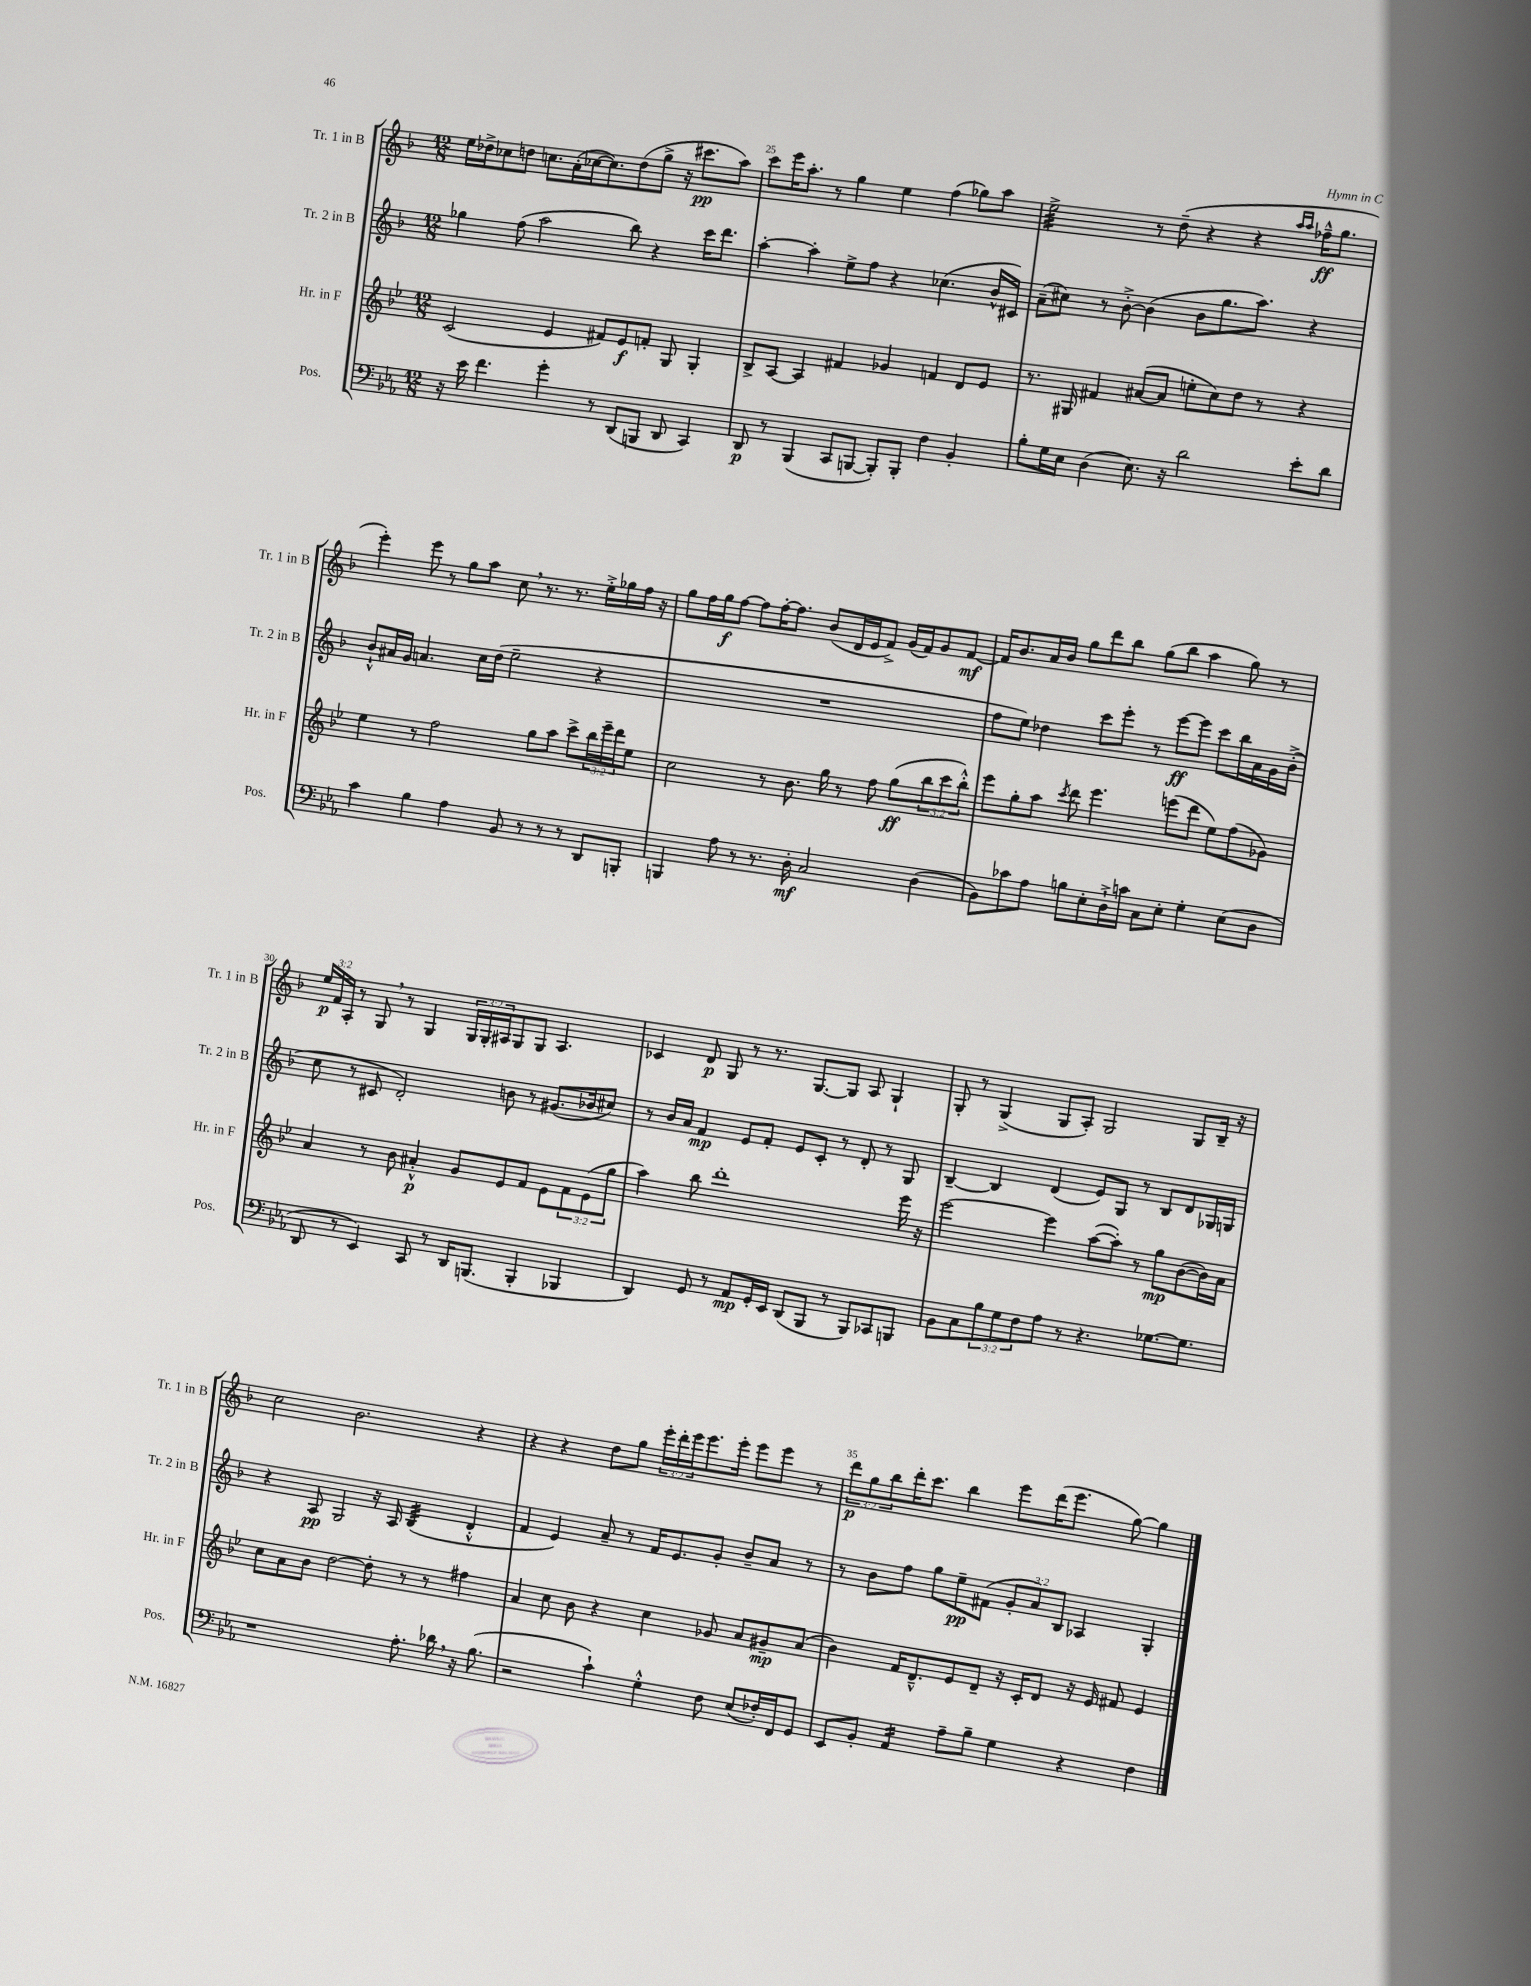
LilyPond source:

<<
\new StaffGroup <<
\new Staff = "s0" \with { instrumentName = "Tr. 1 in B" shortInstrumentName = "Tr. 1 in B" } {
    \clef treble \key f \major \numericTimeSignature \time 12/8 \override Staff.TupletNumber.text = #tuplet-number::calc-fraction-text
    e''16 des''16-> ces''8 d''8 c''8. a'16-.( ces''16~ ces''8.) d''8( g''8-> r16 cis'''8.\pp a''8) |
    c'''8 e'''16 a''8.-. r8 g''4 e''4 f''4( ges''8) a''8 |
    e''2:32-> r8 d''8--( r4 r4 \grace { a''16 a''16 } fes''16---^\ff g''8. |
    e'''4-.) e'''8 r8 g''8 a''8 c''8 \breathe r8. r8. e''16-.-> ges''16 f''16 r16 |
    g''8 f''16 g''16\f f''8~ f''8 f''16~-. f''8. bes'8( d'16 e'16 f'8->) g'16( f'16) g'8 f'8~\mf |
    f'16 bes'8. a'16 bes'16 g''8 d'''8 bes''8 g''8( bes''8 a''4 g''8) r8 |
    \tuplet 3/2 { e''16\p f'16 a16-. } r8 g8 \breathe r8 g4 \tuplet 3/2 { g16 g16-. ais16 } g8 g8 ais4. |
    ces'4 d'8\p g8 r8 r8. g8.~ g8 a8 g4-! |
    g8-. r8 g4->( g8 a8-.) g2 g8 bes16-- r16 |
    c''2 bes'2. r4 |
    r4 r4 d''8 g''8 \tuplet 3/2 { e'''16-. d'''16-. e'''16 } e'''8. e'''16-. e'''8 e'''8 r8 |
    \tuplet 3/2 { d'''8\p g''8 bes''8 } d'''16-. c'''8. bes''4 e'''8 d'''16( e'''8. g''8~) g''4 \bar "|." |
}
\new Staff = "s1" \with { instrumentName = "Tr. 2 in B" shortInstrumentName = "Tr. 2 in B" } {
    \clef treble \key f \major \numericTimeSignature \time 12/8 \override Staff.TupletNumber.text = #tuplet-number::calc-fraction-text
    ges''4 f''8( a''2 bes''8) r4 c'''16 d'''8. |
    a''4~-. a''4-. e''8-> f''8 r4 ces''4.( bes'16-^ cis'16) |
    a'8--( cis''8) r8 bes'8~-.-> bes'4( bes'8 g''8. a''8.) r4 |
    bes'8-!-^ ais'16 g'16 a'4. c''16 d''16( e''2-- r4 |
    R1. |
    f''8 e''8) des''4 c'''8 e'''8-. r8 e'''8~\ff e'''8 c'''8 bes''16 a'16 g'16 bes'16-.->( |
    c''8 r8 cis'8 d'2-.) b'8 r8 gis'8.( bes'16 cis''8) |
    r8 bes'16 a'16 f'4\mp e'8 f'8-. e'8 c'8-. r8 d'8-. r8 g8 |
    bes4~-- bes4 d'4( e'8) g8 r8 bes8 d'8 ges16 g16 |
    r4 a8\pp g2 r16 a16 bes4:32( d'4-.-^ |
    f'4 e'4) a'8-- r8 f'16 e'8. g'8-. bes'8-- a'8 r8 |
    r8 bes'8 f''8 g''8 e''8--\pp fis'8( \tuplet 3/2 { g'8-. a'8) bes8 } aes4 g4-. \bar "|." |
}
\new Staff = "s2" \with { instrumentName = "Hr. in F" shortInstrumentName = "Hr. in F" } {
    \clef treble \key bes \major \numericTimeSignature \time 12/8 \override Staff.TupletNumber.text = #tuplet-number::calc-fraction-text
    c'2( ees'4 fis'8) ees'8\f f'8-. g8 g4-. |
    bes8-> a8~ a4 fis'4 ges'4 f'4 d'8 ees'8 |
    r8. gis16 fis'4 ais'8~( ais'8 e''8-. c''8) d''8 r8 r4 |
    ees''4 r8 f''2 g''8 a''8 c'''8-> \tuplet 3/2 { bes''16 ees'''16-- d'''16 } ees''8 |
    c''2 r8 bes'8. g''16 r8 f''8 g''8\ff( \tuplet 3/2 { bes''8 c'''8 bes''8-.-^) } |
    ees'''8 g''8-. a''8 \acciaccatura { c'''8 } d'''8 ees'''4. e'''8( d'''8 ees''8) f''8( ges'8) |
    a'4 r8 bes'8 ais'4-.-^\p g'8 ees'8 f'8 ees'8 \tuplet 3/2 { f'8 ees'8( g''8 } |
    a''4) bes''8 d'''1-. ees'''16 r16 |
    ees'''2~ ees'''4 a''8~( a''8-.) r8 g''8\mp bes'8~( bes'16) a'16 |
    c''8 a'8 bes'8 d''2~ d''8-. r8 r8 fis''4 |
    a'4 c''8 bes'8 r4 c''4 ges'8 a'8 gis'8--\mp a'8( |
    bes'4) f'16 d'8.---^ ees'8 d'8-- r16 c'16-. d'8 r16 ees'16 fis'8 ees'4 \bar "|." |
}
\new Staff = "s3" \with { instrumentName = "Pos." shortInstrumentName = "Pos." } {
    \clef bass \key ees \major \numericTimeSignature \time 12/8 \override Staff.TupletNumber.text = #tuplet-number::calc-fraction-text
    r16 ees'16 f'4. g'4-. r8 d,8( b,,8 d,8 c,4) |
    d,8\p r8 bes,,4( c,8 b,,8~ b,,8-.) b,,8-. f4 bes,4-. |
    bes8-. g16 ees16 d4( ees8.) r16 d'2 ees'8-. d'8 |
    c'4 bes4 aes4 bes,8 r8 r8 r8 d,8 b,,8-. |
    b,,4 aes8 r8 r8. d16-.\mf c2 d4( |
    bes,8) ces'8 aes8 b8 ees8-. d16-!-> c'16 c8 ees8-. g4-. ees8( d8 |
    d,8 r8 ees,4) c,8 r8 d,16 b,,8.( b,,4-. bes,,4 |
    d,4) g,8 r8 aes,8\mp g,16-. ees,16 d,8( bes,,8 r8 bes,,8) ces,8 b,,8 |
    bes,8 c8 \tuplet 3/2 { bes8 g8 f8 } aes8 r8 r4. ges8.~ ges8. |
    r1 aes8.-. des'16 \breathe r16 bes8.( |
    r2 c'4-!) g4-.-^ f8 ees8( fes16-.) f,16 g,8 |
    ees,8 bes,8-. aes,4:16 aes8-- bes8-- g4 r4 f4 \bar "|." |
}
>>
>>
\layout { \context { \Score currentBarNumber = #24 \override BarNumber.break-visibility = ##(#f #t #t) barNumberVisibility = #(every-nth-bar-number-visible 5) } }
